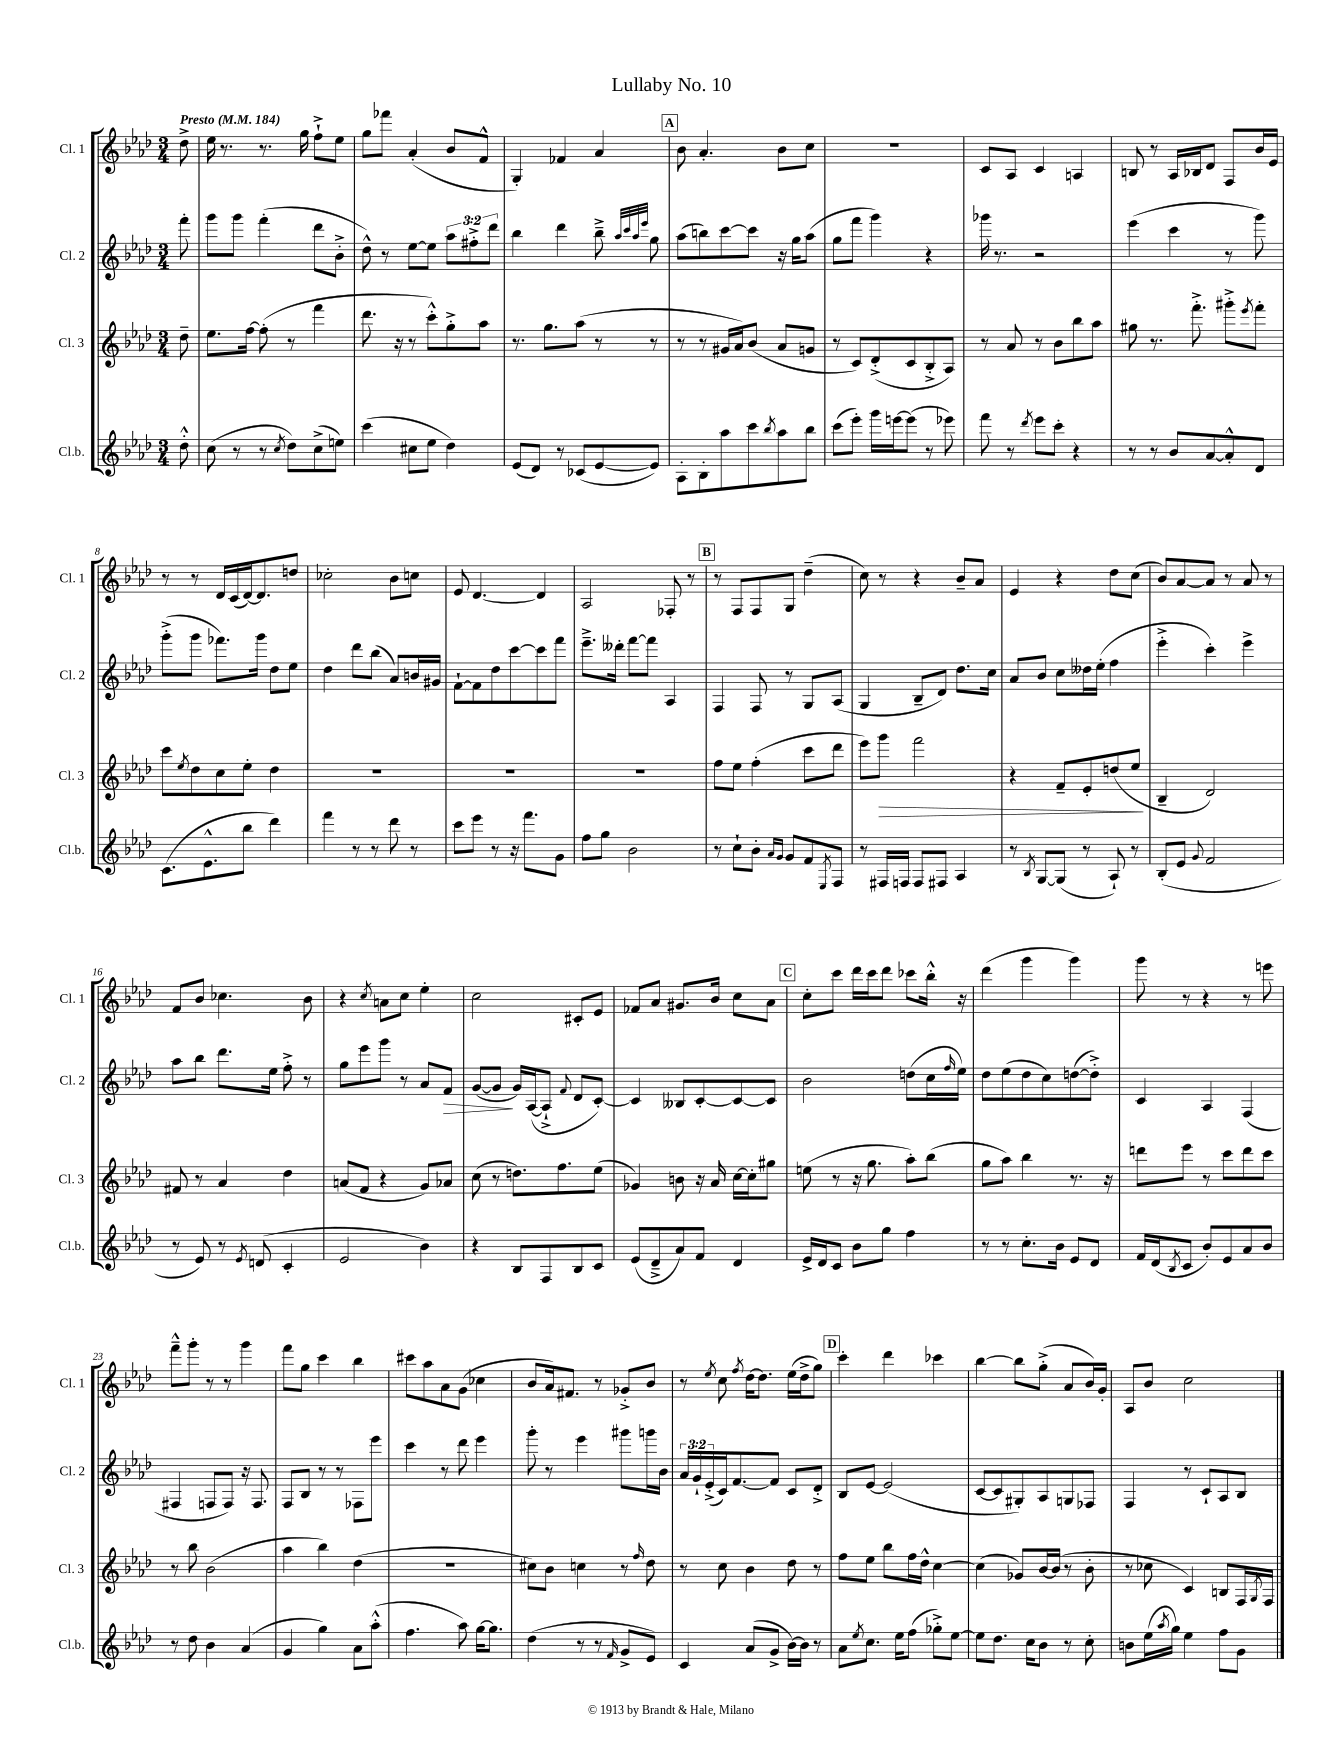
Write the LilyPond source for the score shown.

\header { title = "Lullaby No. 10" }
<<
\new StaffGroup <<
\new Staff = "s0" \with { instrumentName = "Cl. 1" shortInstrumentName = "Cl. 1" } {
    \clef treble \key aes \major \numericTimeSignature \time 3/4 \partial 8 \tempo "Presto" 4 = 184
    des''8-> |
    ees''16 r8. r8. g''16 f''8-!-> ees''8 |
    g''8 fes'''8 aes'4-.( bes'8 f'8-^ |
    g4-.) fes'4 aes'4 |
    \mark \markup { \box "A" } bes'8 aes'4.-. bes'8 c''8 |
    R2. |
    c'8 aes8 c'4 a4 |
    b8 r8 aes16 bes16 des'8 f8 bes'16 ees'16 |
    r8 r8 des'16 c'16( des'16~) des'8. d''8 |
    ces''2-. bes'8 c''8 |
    ees'8 des'4.~ des'4 |
    aes2 fes8-. r8 |
    \mark \markup { \box "B" } r8 f8 f8 g8 des''4--( |
    c''8) r8 r4 bes'8-- aes'8 |
    ees'4 r4 des''8 c''8( |
    bes'8) aes'8~ aes'8 r8 aes'8 r8 |
    f'8 bes'8 ces''4. bes'8 |
    r4 \acciaccatura { c''8 } a'8 c''8 ees''4-. |
    c''2 cis'8-. ees'8 |
    fes'8 aes'8 gis'8. bes'16 c''8 aes'8 |
    \mark \markup { \box "C" } c''8-. c'''8 des'''16 c'''16 des'''8 ces'''8 bes''16-.-^ r16 |
    des'''4( g'''4 g'''4) |
    g'''8 r8 r4 r8 e'''8 |
    f'''8---^ g'''8-. r8 r8 g'''4 |
    f'''8 g''8 c'''4 bes''4 |
    cis'''8 aes''8 aes'8 g'8( ces''4 |
    bes'8 aes'16) fis'8. r8 ges'8-.-> bes'8 |
    r8 \acciaccatura { ees''8 } c''8 \acciaccatura { f''8 } des''16~ des''8. ees''16( des''16-> g''8) |
    \mark \markup { \box "D" } c'''4-. des'''4 ces'''4 |
    bes''4~ bes''8 g''8-.->( aes'8 bes'16) g'16-. |
    aes8 bes'8 c''2 \bar "|." |
}
\new Staff = "s1" \with { instrumentName = "Cl. 2" shortInstrumentName = "Cl. 2" } {
    \clef treble \key aes \major \numericTimeSignature \time 3/4 \override Staff.TupletNumber.text = #tuplet-number::calc-fraction-text \partial 8
    f'''8-. |
    g'''8 g'''8 f'''4-.( des'''8 bes'8-.-> |
    des''8-^) r8 ees''8~ ees''8 \tuplet 3/2 { aes''8 fis''8-.-> des'''8 } |
    bes''4 des'''4 bes''8---> \grace { aes''32 c'''32 aes''32 ees'''32 } g''8 |
    \mark \markup { \box "A" } aes''8( b''8) c'''8~ c'''8 r16 g''16 aes''8( |
    g''8 f'''8 g'''4) r4 |
    ges'''16 r8. r2 |
    ees'''4( c'''4 r8 g'''8) |
    g'''8-.->( g'''8 fes'''8.) g'''16 des''8 ees''8 |
    des''4 des'''8 bes''8( aes'8) b'16 gis'16 |
    f'8~-! f'8 des''8 c'''8~ c'''8 f'''8 |
    ees'''8.---> deses'''16-. f'''8~ f'''8 aes4 |
    \mark \markup { \box "B" } f4 f8 r8 g8 aes8( |
    g4 bes8-- des'8) des''8. c''16 |
    aes'8 bes'8 c''8 deses''16 ees''16-.( f''4 |
    ees'''4-.-> c'''4-.) ees'''4-> |
    aes''8 bes''8 des'''8. ees''16 f''8-.-> r8 |
    g''8 ees'''8 g'''8 r8 aes'8 f'8\> |
    g'8~( g'8\! g'16) aes16~( aes8-!-> \appoggiatura { f'8 } des'8 c'8~-.) |
    c'4 beses8 c'8~-. c'8~ c'8 |
    \mark \markup { \box "C" } bes'2 d''8( c''16 \grace { f''16 } ees''16) |
    des''8 ees''8( des''8 c''8) d''8~( d''8-.->) |
    c'4 aes4 f4( |
    fis4 f8 f8) r16 f8. |
    f8 bes8 r8 r8 fes8 ees'''8 |
    c'''4 r8 des'''8 ees'''4 |
    g'''8-. r8 ees'''4 gis'''8 g'''16 bes'16 |
    \tuplet 3/2 { aes'16 g'16-! ees'16-.->( } c'16) f'8.~ f'8 c'8 des'8-.-> |
    \mark \markup { \box "D" } bes8 ees'8~ ees'2( |
    c'8~ c'8 gis8-.) aes8 g8 fes8 |
    f4 r8 c'8-! aes8 bes8 \bar "|." |
}
\new Staff = "s2" \with { instrumentName = "Cl. 3" shortInstrumentName = "Cl. 3" } {
    \clef treble \key aes \major \numericTimeSignature \time 3/4 \partial 8
    des''8-- |
    ees''8. f''16~ f''8-.( r8 f'''4 |
    des'''8. r16 r8 c'''8-.-^) g''8-.-> aes''8 |
    r8. g''8. aes''8( r8 r8 |
    \mark \markup { \box "A" } r8 r8 gis'16 aes'16) bes'8( aes'8 g'8 |
    r8 c'8) des'8-.->( c'8 bes8-.-> aes8) |
    r8 aes'8 r8 bes'8 bes''8 aes''8 |
    gis''8 r8. f'''8.-.-> gis'''8-.-> \acciaccatura { ees'''8 } f'''8-. |
    c'''8 \acciaccatura { ees''8 } des''8 c''8 ees''8-. des''4 |
    R2. |
    R2. |
    R2. |
    \mark \markup { \box "B" } f''8 ees''8 f''4-.( c'''8 des'''8 |
    ees'''8) g'''8\> f'''2 |
    r4 f'8-- ees'8-. d''8( ees''8\! |
    bes4-- des'2) |
    fis'8 r8 aes'4 des''4 |
    a'8( f'8 r4 g'8) aes'8 |
    c''8( r8 d''8.) f''8. ees''8( |
    ges'4) b'8 r16 aes'16 c''16~ c''16-. gis''8 |
    \mark \markup { \box "C" } e''8( r8 r16 g''8. aes''8-.) bes''8( |
    g''8 aes''8) bes''4 r8. r16 |
    d'''8 ees'''8 r8 c'''8 d'''8 c'''8 |
    r8 bes''8 bes'2( |
    aes''4 bes''4) des''4( |
    R2. |
    cis''8) bes'8 c''4 r8 \grace { f''16 } des''8 |
    r8 c''8 bes'4 des''8 r8 |
    \mark \markup { \box "D" } f''8 ees''8 bes''8 f''16 des''16-^ c''4~ |
    c''4( ges'8) bes'16~ bes'16( r8 bes'8-. |
    r8 ces''8 c'4) b8 f16 \acciaccatura { g8 } f16 \bar "|." |
}
\new Staff = "s3" \with { instrumentName = "Cl.b." shortInstrumentName = "Cl.b." } {
    \clef treble \key aes \major \numericTimeSignature \time 3/4 \partial 8
    des''8-.-^ |
    c''8( r8 r8 \acciaccatura { c''8 } des''8) c''8->( e''8) |
    c'''4( cis''8 ees''8 des''4) |
    ees'8( des'8) r8 ces'8( ees'8~ ees'8) |
    \mark \markup { \box "A" } aes8-. bes8-. aes''8 c'''8 \acciaccatura { bes''8 } aes''8 bes''8 |
    c'''8( ees'''8-.) g'''16 e'''16~ e'''8( r8 ees'''8) |
    f'''8 r8 \acciaccatura { des'''8 } ees'''8 c'''8-. r4 |
    r8 r8 bes'8 aes'8~ aes'8-.-^ des'8 |
    c'8.( ees'8.-^ bes''8 des'''4) |
    f'''4 r8 r8 des'''8 r8 |
    c'''8 ees'''8 r8 r16 f'''8. g'8 |
    f''8 g''8 bes'2 |
    \mark \markup { \box "B" } r8 c''8-! bes'8-. \grace { aes'16 g'16 } g'8 f'8 \acciaccatura { ees8 } f8 |
    r8 fis16 f16 f8 fis8 aes4 |
    r8 \acciaccatura { bes8 } g8~ g8( r8 aes8-!) r8 |
    bes8-.( ees'8 \appoggiatura { g'8 } f'2 |
    r8 ees'8) r8 \acciaccatura { ees'8 } d'8( c'4-. |
    ees'2 bes'4) |
    r4 bes8 f8 bes8 c'8 |
    ees'8( des'8---> aes'8) f'8 des'4 |
    \mark \markup { \box "C" } ees'16-> des'16 c'8 bes'8 g''8 f''4 |
    r8 r8 c''8.-. bes'16 ees'8 des'8 |
    f'16 des'16( \acciaccatura { bes8 } c'8 bes'8-.) ees'8 aes'8 bes'8 |
    r8 des''8 bes'4 aes'4( |
    g'4 g''4) aes'8 aes''8-.-^( |
    f''4. aes''8) g''16~ g''8. |
    des''4( r8 r8 \grace { f'16 } g'8-> ees'8) |
    c'4 aes'8( g'8-> bes'16~) bes'16 r8 |
    \mark \markup { \box "D" } aes'8 \acciaccatura { ees''8 } c''8. ees''16 f''8( ges''8-.->) ees''8~ |
    ees''8 des''8. c''16 bes'8 r8 c''8-. |
    b'8 ees''16( \acciaccatura { aes''8 } g''16) ees''4 f''8 g'8 \bar "|." |
}
>>
>>
